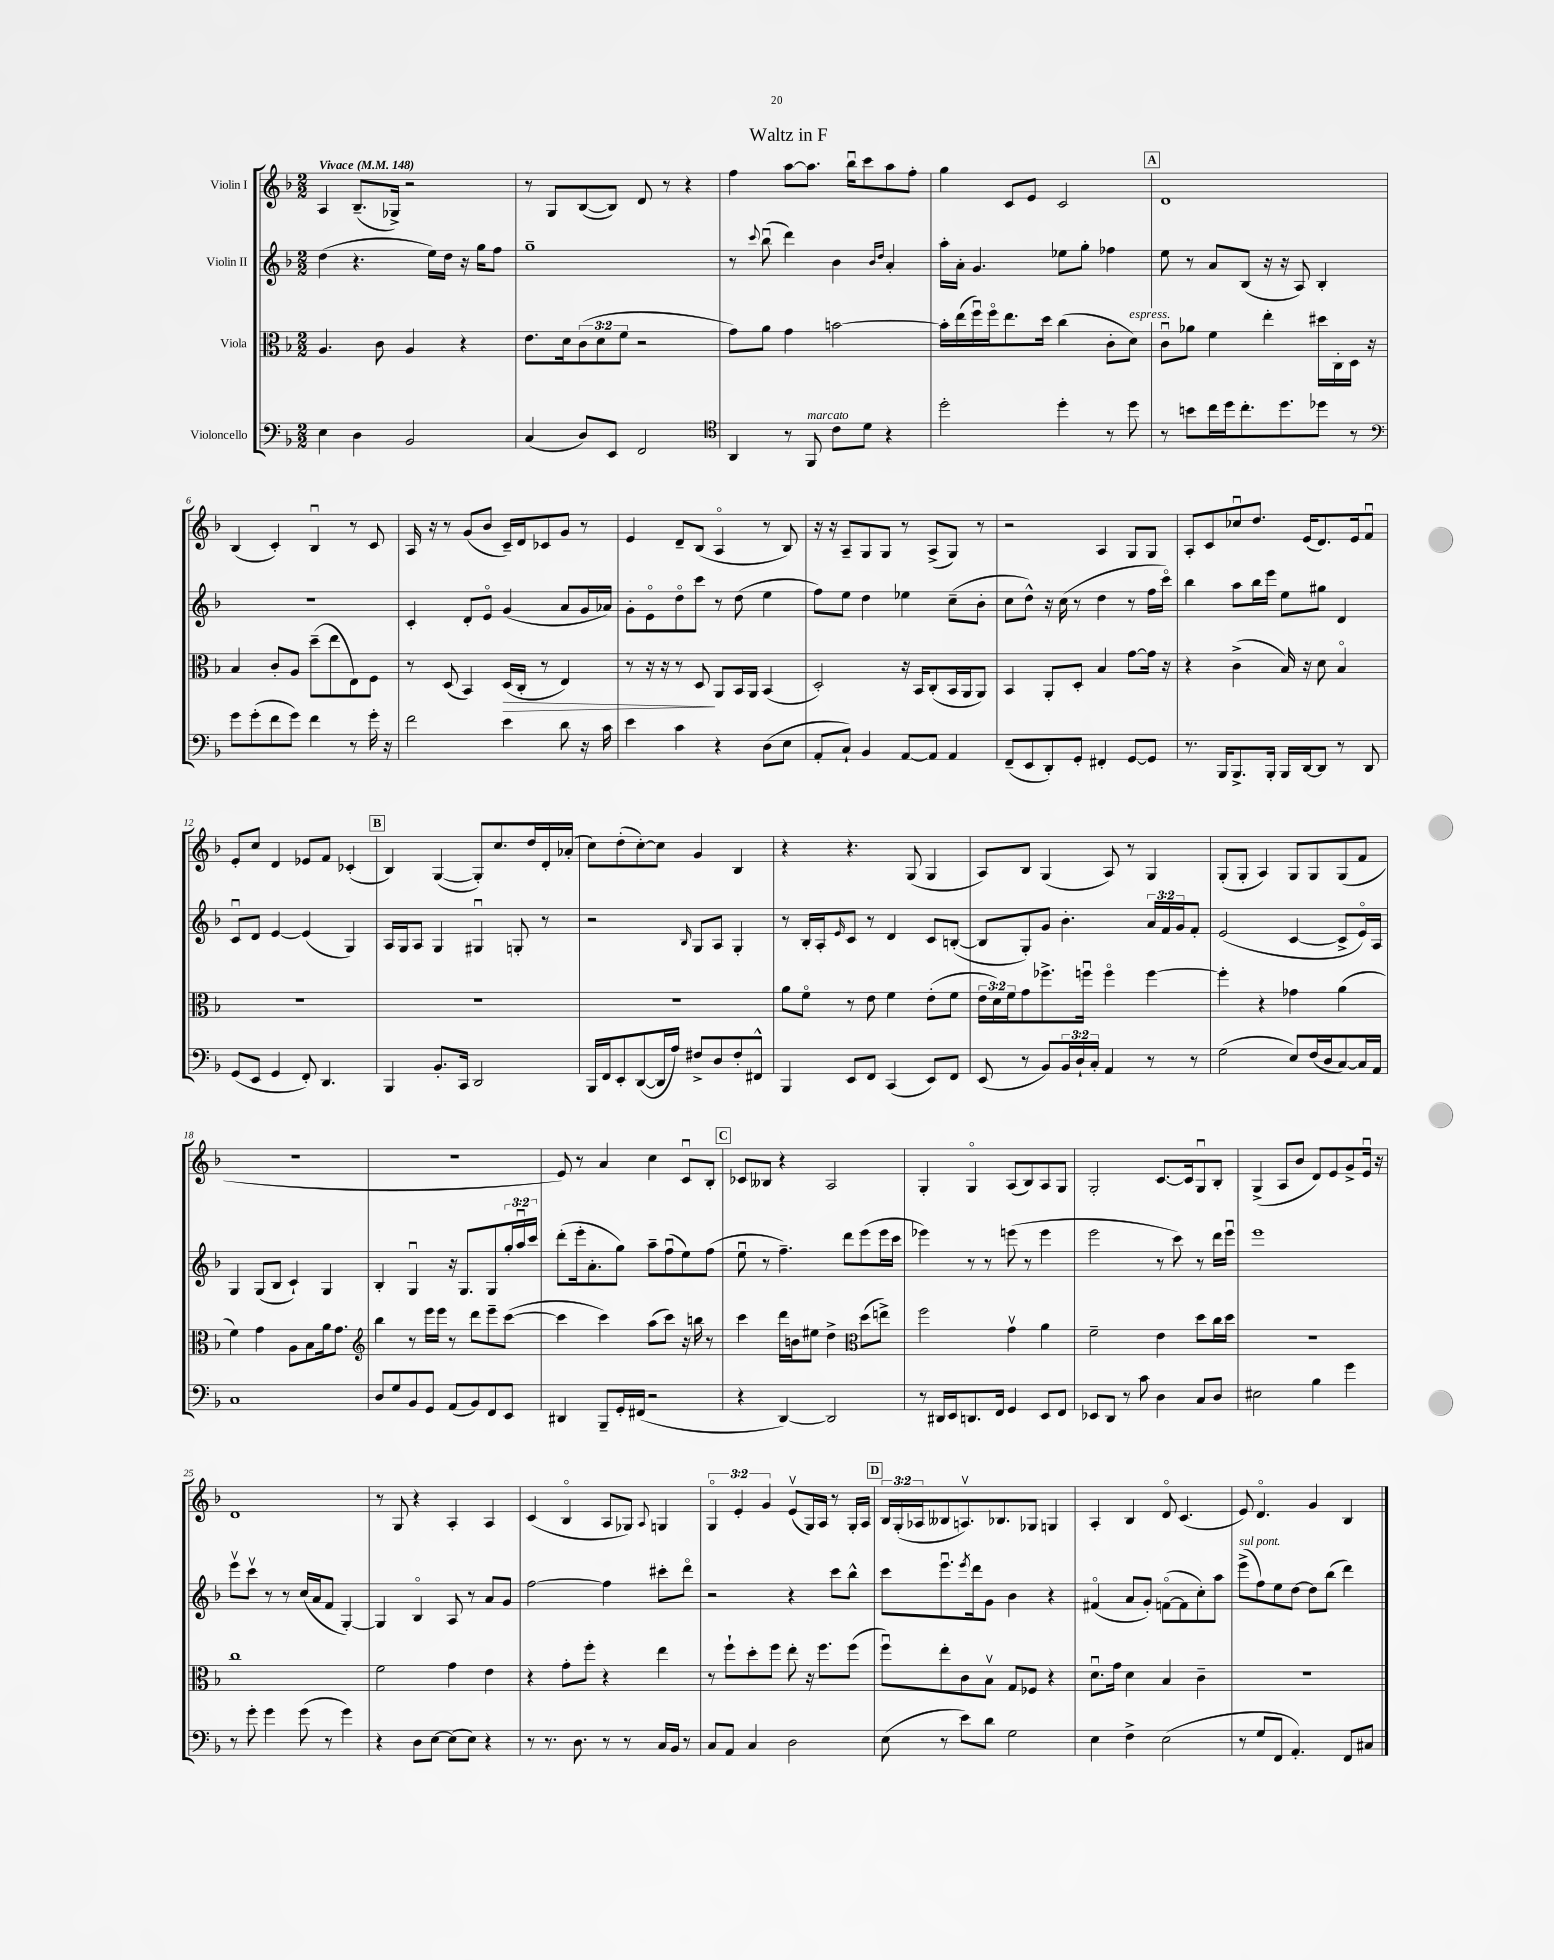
\header { title = "Waltz in F" }
<<
\new StaffGroup <<
\new Staff = "s0" \with { instrumentName = "Violin I" } {
    \clef treble \key f \major \numericTimeSignature \time 2/2 \override Staff.TupletNumber.text = #tuplet-number::calc-fraction-text \tempo "Vivace" 4 = 148
    a4 bes8.--( ges16->) r2 |
    r8 g8 bes8~( bes8) d'8 r8 r4 |
    f''4 a''8~ a''8. bes''16\downbow c'''8 a''8 f''8-. |
    g''4 c'8 e'8 c'2 |
    \mark \markup { \box "A" } d'1 |
    bes4( c'4-.) bes4\downbow r8 c'8 |
    a16 r16 r8 g'8( bes'8 c'16--) d'16 ces'8 g'8 r8 |
    e'4 d'8-- bes8( a4\flageolet r8 bes8) |
    r16 r16 a8-- g8 g8 r8 a8->( g8) r8 |
    r2 a4 g8 g8 |
    a8-. c'8 ces''8\downbow d''8. e'16( d'8.) e'16 f'8\downbow |
    e'8-. c''8 d'4 ees'8 f'8 ces'4-.( |
    \mark \markup { \box "B" } bes4) g4~( g8-.) c''8. d''16 d'16-. aes'16-.( |
    c''8) d''8-.( c''8~-.) c''8 g'4 bes4 |
    r4 r4. g8( g4 |
    a8) bes8 g4( a8) r8 g4 |
    g8-.( g8-. a4) g8 g8 g8( f'8 |
    r1 |
    r1 |
    e'8) r8 a'4 c''4 c'8\downbow bes8-. |
    \mark \markup { \box "C" } ces'8 beses8 r4 a2 |
    g4-. g4\flageolet a8( bes8) a8 g8 |
    g2-. c'8.~ c'16 g8\downbow bes8-. |
    g4->( a8 bes'8 d'8) e'8 g'8-> e'16\downbow r16 |
    d'1 |
    r8 g8 r4 a4-. a4 |
    c'4( bes4\flageolet a8 ges8) \appoggiatura { a8 } g4 |
    \tuplet 3/2 { g4\flageolet e'4-. g'4 } e'8\upbow( g16) a16 r8 g16-. a16 |
    \mark \markup { \box "D" } \tuplet 3/2 { bes16 g16-.( aes16 } beses8 a8.\upbow) bes8. ges8 g4 |
    a4-. bes4 d'8\flageolet c'4.( |
    e'8) d'4.\flageolet g'4 bes4 \bar "|." |
}
\new Staff = "s1" \with { instrumentName = "Violin II" } {
    \clef treble \key f \major \numericTimeSignature \time 2/2 \override Staff.TupletNumber.text = #tuplet-number::calc-fraction-text
    d''4( r4. e''16) d''16 r16 g''16 f''8 |
    g''1-- |
    r8 \appoggiatura { c'''8 } bes''8\downbow( d'''4) bes'4 \grace { bes'16 d''16 } a'4-. |
    a''16-. a'16-. g'4. ees''8 g''8-. fes''4 |
    \mark \markup { \box "A" } e''8 r8 a'8 bes8( r16 r16 a8) bes4-. |
    R1 |
    c'4-. d'8-. e'8\flageolet g'4( a'8 g'16 aes'16) |
    g'8-. e'8\flageolet d''8\flageolet c'''8 r8 d''8( e''4 |
    f''8) e''8 d''4 ees''4 c''8--( bes'8-. |
    c''8 d''8-^) r16 c''16( r8 d''4 r8 f''16 c'''16\flageolet) |
    bes''4 a''8 bes''16 e'''16 e''8 gis''8 d'4 |
    c'8\downbow d'8 e'4~ e'4( g4) |
    \mark \markup { \box "B" } a16 g16 a8 g4 gis4\downbow g8-. r8 |
    r2 \grace { bes16 } g8 a8 g4-. |
    r8 bes16-. a16-. \grace { e'16 } c'8 r8 d'4 c'8 b8~-.( |
    b8 g8-.) g'8 bes'4.-. \tuplet 3/2 { a'16 f'16 g'16 } f'8-. |
    e'2( c'4~ c'8-> e'16\flageolet) a16 |
    g4 g8( bes8 c'4-!) g4 |
    bes4-. g4\downbow r16 g8. g8 \tuplet 3/2 { g''16-. a''16\downbow c'''16 } |
    d'''8-.( e'''16-. a'8.-. g''8) a''8-- f''8\downbow( e''8) f''8( |
    \mark \markup { \box "C" } e''8\downbow r8 f''4.--) d'''8 e'''8( e'''16 c'''16 |
    ees'''4) r8 r8 e'''8( r8 e'''4 |
    e'''2 r8 c'''8) r8 d'''16 e'''16\downbow |
    e'''1 |
    e'''8\upbow c'''8\upbow r8 r8 c''16( a'16 f'8 g4~-.) |
    g4 bes4\flageolet a8 r8 a'8 g'8 |
    f''2~ f''4 cis'''8-. d'''8\flageolet |
    r2 r4 c'''8 bes''8-^ |
    \mark \markup { \box "D" } c'''8 e'''8.\downbow \acciaccatura { e'''8 } d'''16 g'8 bes'4 r4 |
    fis'4\flageolet( a'8 g'8-.) f'8~\flageolet( f'8 c''8-.) a''8 |
    e'''8->^\markup { \italic "sul pont." }( f''8) e''8 d''8~ d''8 bes''8( d'''4) \bar "|." |
}
\new Staff = "s2" \with { instrumentName = "Viola" } {
    \clef alto \key f \major \numericTimeSignature \time 2/2 \override Staff.TupletNumber.text = #tuplet-number::calc-fraction-text
    a4. c'8 a4 r4 |
    e'8. d'16 \tuplet 3/2 { c'8( d'8 f'8 } r2 |
    g'8) a'8 g'4 b'2~ |
    b'16-. e''16( f''16\downbow) f''16\flageolet e''8. d''16 c''4( c'8-. d'8^\markup { \italic "espress." }) |
    \mark \markup { \box "A" } c'8\downbow aes'8 f'4 e''4-. dis''16 c16-. d16 r16 |
    bes4 c'8-. a8 d''8--( e''8 e8) f8 |
    r8 d8( bes,4) d16\>( c16-. r8 e4) |
    r8 r16 r16 r8 d8\! a,8 bes,16 a,16 bes,4( |
    d2-.) r16 bes,16 c8-.( bes,16 a,16 a,8) |
    bes,4 a,8-. d8-. bes4 g'8~ g'16 r16 |
    r4 c'4->( bes16) r16 d'8 bes4\flageolet |
    R1 |
    \mark \markup { \box "B" } R1 |
    R1 |
    a'8 f'8\flageolet r8 e'8 f'4 e'8-.( f'8 |
    \tuplet 3/2 { e'16 d'16) f'16 } g'8 fes''8.-> f''16\downbow f''4\flageolet f''4~ |
    f''4-. r4 ges'4 a'4( |
    f'4) g'4 a8 bes8 a'16 g'8. |
    \clef treble bes''4 r8 e'''16 e'''16 r8 d'''8 e'''8-- c'''8~( |
    c'''4 c'''4) a''8( c'''8) r16 b''16 r8 |
    \mark \markup { \box "C" } c'''4 d'''16 b'16 eis''8 d''4-> \clef alto d''8( e''8->) |
    f''2 g'4\upbow a'4 |
    f'2-- e'4 d''8 c''16 d''16 |
    R1 |
    c''1 |
    f'2 g'4 e'4 |
    r4 g'8-. f''8-. r4 e''4 |
    r8 f''8-! d''8-. f''8 e''8-. r16 f''8. f''8( |
    \mark \markup { \box "D" } f''8\downbow) e''8-. c'8 bes8\upbow g8 fes8 r4 |
    d'8.\downbow g'16 d'4 bes4 c'4-- |
    r1 \bar "|." |
}
\new Staff = "s3" \with { instrumentName = "Violoncello" } {
    \clef bass \key f \major \numericTimeSignature \time 2/2 \override Staff.TupletNumber.text = #tuplet-number::calc-fraction-text
    e4 d4 bes,2 |
    c4( d8) e,8 f,2 |
    \clef tenor a,4 r8 f,8^\markup { \italic "marcato" } c'8 d'8 r4 |
    d''2-. d''4-. r8 d''8 |
    \mark \markup { \box "A" } r8 b'8 c''16 d''16 c''8.-. d''8. des''8 r8 |
    \clef bass g'8 g'8-.( f'8 g'8) f'4 r8 g'16-. r16 |
    f'2 e'4 d'8 r16 c'16 |
    e'4 c'4 r4 d8( e8 |
    a,8-. c8-!) bes,4 a,8~ a,8 a,4 |
    f,8--( e,8 d,8-.) g,8-. fis,4-. g,8~ g,8 |
    r8. bes,,16 bes,,8.-> bes,,16-. bes,,16 d,16~ d,8 r8 d,8 |
    g,8( e,8 g,4 f,8-.) d,4. |
    \mark \markup { \box "B" } bes,,4 bes,8.-. c,16 d,2 |
    bes,,16 f,16 e,8-. d,8~( d,16 a16) fis8-> d8 fis8-. fis,8-^ |
    bes,,4 e,8 f,8 c,4( e,8) f,8 |
    e,8( r8 bes,8) \tuplet 3/2 { bes,16 d16-! c16-. } a,4 r8 r8 |
    g2( e8) f16( d16 c8~) c16 a,16 |
    c1 |
    d8 g8 bes,8 g,8 a,8( bes,8) f,8 e,8 |
    dis,4 bes,,8-- g,16-. fis,16( r2 |
    \mark \markup { \box "C" } r4 d,4~) d,2 |
    r8 dis,16 e,16 d,8. f,16 g,4 e,8 f,8 |
    ees,8 d,8 r8 c'8 d4 c8 d8 |
    eis2 bes4 g'4 |
    r8 g'8-. g'4 g'8( r8 g'4) |
    r4 d8 e8~ e8( e8) r4 |
    r8 r8. d8. r8 r8 c16 bes,16 r8 |
    c8 a,8 c4 d2 |
    \mark \markup { \box "D" } e8( r8 e'8) d'8 g2 |
    e4 f4-> e2( |
    r8 g8 f,8 a,4.-.) f,8 cis8 \bar "|." |
}
>>
>>
